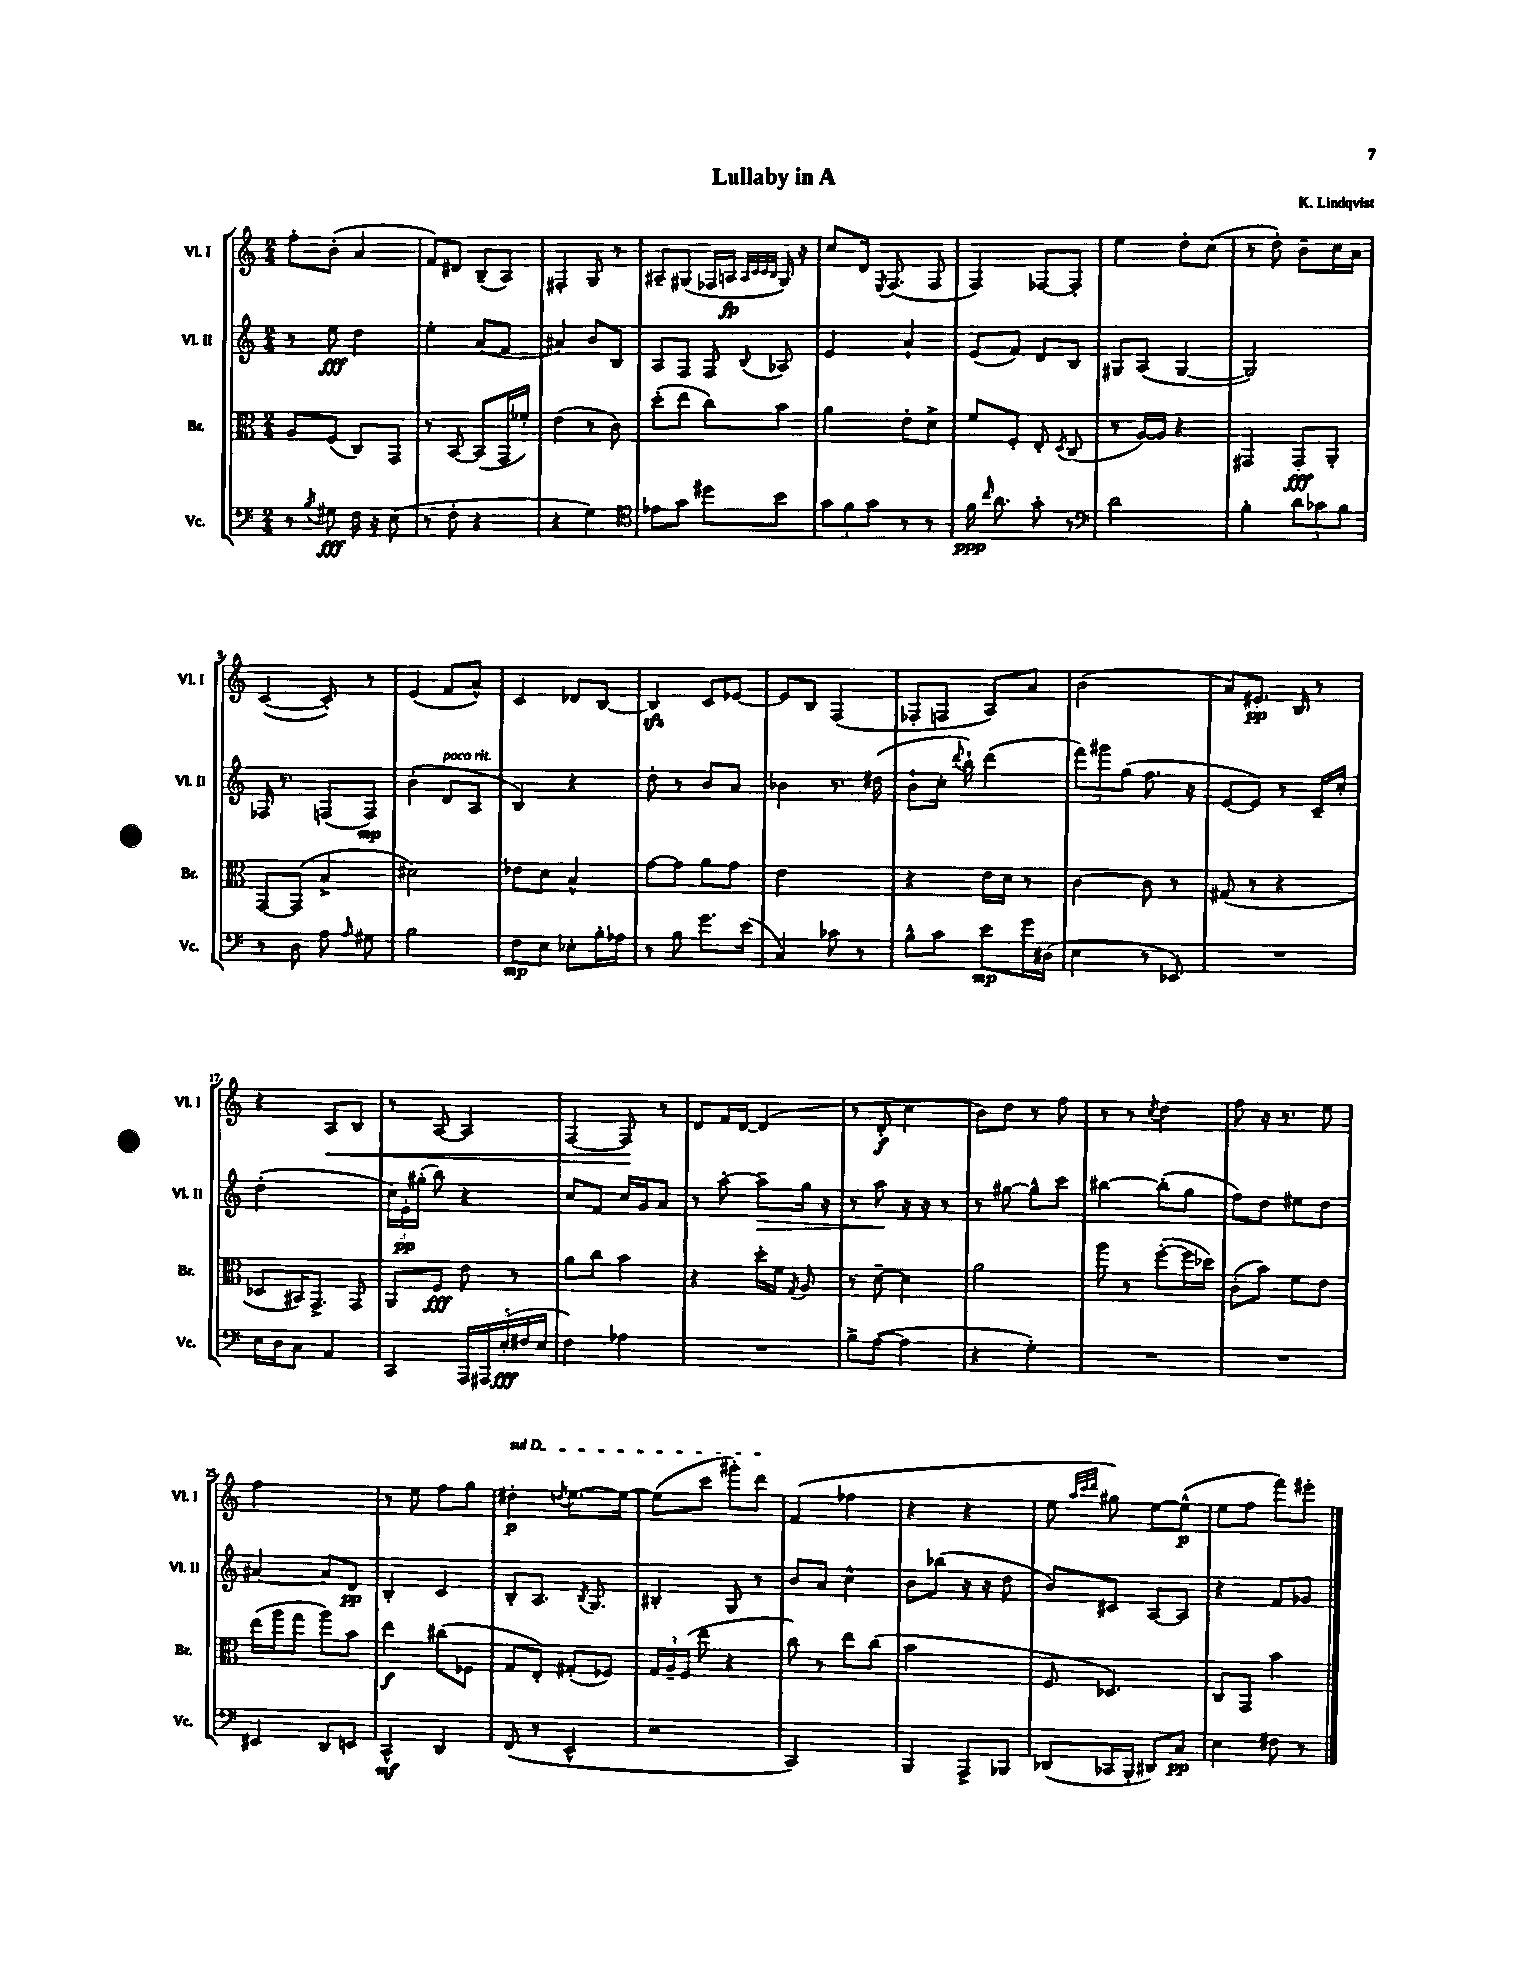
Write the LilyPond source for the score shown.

\header { title = "Lullaby in A" composer = "K. Lindqvist" }
<<
\new StaffGroup <<
\new Staff = "s0" \with { instrumentName = "Vl. I" shortInstrumentName = "Vl. I" } {
    \clef treble \key c \major \numericTimeSignature \time 2/4
    \autoBeamOff f''8[-. b'8]-.( a'4 |
    f'8[) dis'8] b8[--( a8]) |
    fis4-. g8 r8 |
    ais8[-- gis8]( fes16[ a16]\fp \grace { a32[ c'32 c'32 b32] } gis16) r16 |
    c''8[ d'16] \acciaccatura { e8 } f8.( f8 |
    f4) fes8[~ fes8]-. |
    e''4 d''8[-. c''8]( |
    r8 d''8-.) b'8[-- c''16 a'16] |
    c'4~( c'8-.) r8 |
    e'4( f'8[ a'8]-^) |
    c'4 des'8[ b8]~ |
    b4\sfz c'8[ ees'8]~ |
    ees'8[ b8] f4( |
    fes8[-. f8] a8[) a'8] |
    b'2( |
    a'8[) eis'8.]-.\pp b16 r8 |
    r4 a8[\< b8] |
    r8 a8~ a4 |
    f4~ f8\! r8 |
    d'8[ f'16 d'16]~ d'4( |
    r8 d'8-.\f c''4 |
    b'8[) d''8] r8 f''8 |
    r8 r8 \acciaccatura { c''8 } d''4 |
    f''8 r16 r8. e''8 |
    f''2 |
    r8 e''8 f''8[ g''8] |
    \once \override TextSpanner.bound-details.left.text = \markup { \italic "sul D" } dis''4-.\p\startTextSpan \acciaccatura { d''8 } e''8.[~ e''16]~ |
    e''8[( c'''8] gis'''8[-.) d'''8]\stopTextSpan |
    f'4( fes''4 |
    r4 r4 |
    e''8 \grace { a''32[ c'''32 d'''32] } gis''8) e''8[~ e''8]-^\p( |
    e''8[ f''8] f'''8[) eis'''8]-. \bar "|." |
}
\new Staff = "s1" \with { instrumentName = "Vl. II" shortInstrumentName = "Vl. II" } {
    \clef treble \key c \major \numericTimeSignature \time 2/4
    \autoBeamOff r8 e''8\fff d''4 |
    e''4-. a'8[( f'8] |
    ais'4) b'8[ b8] |
    a8[ f8] f8 \appoggiatura { b8 } aes8 |
    e'4 a'4-! |
    e'8[( f'8]) d'8[ b8] |
    gis8[ a8]( gis4~ |
    gis2) |
    fes16 r8. f8[( f8]\mp) |
    b'4-.( d'8[^\markup { \italic "poco rit." } a8] |
    b4) r4 |
    d''8-. r8 b'8[ a'8] |
    bes'4 r8. dis''16( |
    b'8[-! c''16]-. \appoggiatura { d'''8 } b''16-!) d'''4( |
    \tuplet 3/2 { f'''8[) gis'''8 g''8]( } f''8. r16 |
    e'8[~ e'8]) r8 c'16[-- c''16]-. |
    d''2-.( |
    \tuplet 3/2 { c''16[) e'16-.\pp gis''16]-.( } b''8) r4 |
    c''8[ f'8] c''16[ g'16 a'8] |
    r8 a''8~-. a''8[--\> g''16] r16 |
    r8 a''8\! r16 r16 r8 |
    r8 gis''8~ gis''8[-^ c'''8] |
    bis''4~ bis''8[-.( g''8] |
    f''8[) d''8] eis''8[ d''8] |
    ais'4~ ais'8[ d'8]\pp |
    b4-. c'4 |
    b8[-. a8.] \acciaccatura { b8 } g8. |
    bis4-. g8 r8 |
    b'8[ a'8] c''4-^ |
    b'8[ bes''8]( r16 r16 d''8 |
    b'8[) cis'8] a8[~ a8] |
    r4 f'8[ ges'8] \bar "|." |
}
\new Staff = "s2" \with { instrumentName = "Br." shortInstrumentName = "Br." } {
    \clef alto \key c \major \numericTimeSignature \time 2/4
    \autoBeamOff a8[ f8]( c8[) g,8] |
    r8 b,8~ b,8[( g,16 fes'16]-.) |
    e'4( r8 c'8) |
    d''8[-.( e''8] c''8[) b'8] |
    a'4 e'8[-. d'8]-> |
    f'8[ f8]-. e8-. \acciaccatura { d8 } c8( |
    r8 a16[~) a16] r4 |
    gis,4 gis,8[-.\fff a,8]-. |
    g,8[~ g,8]( b4-> |
    dis'2) |
    ees'8[ d'8] b4-^ |
    g'8[~ g'8] a'8[ g'8] |
    e'2 |
    r4 e'16[ d'16] r8 |
    c'4~ c'8 r8 |
    gis8( r8 r4 |
    des8[ bis,16) g,8.]-> g,8 |
    a,8[ f8]\fff e'8 r8 |
    a'8[ c''8] b'4 |
    r4 d''16[-. f'16] \acciaccatura { g8 } a8 |
    r8 d'8~-- d'4 |
    a'2 |
    a''8 r8 f''8[~-.( f''16 des''16]) |
    c'8[-.( b'8]) f'8[ e'8] |
    e''16[( a''16 g''8] a''8[) b'8] |
    e''4\f cis''8[( fes8] |
    g8[ e8]-.) gis8[-.( fes8]) |
    \tuplet 3/2 { g16[ a16-- f16]( } e''8 r4 |
    c''8) r8 e''8[ c''8]( |
    b'2 |
    f8 des4.) |
    c8[ g,8] b'4 \bar "|." |
}
\new Staff = "s3" \with { instrumentName = "Vc." shortInstrumentName = "Vc." } {
    \clef bass \key c \major \numericTimeSignature \time 2/4
    \autoBeamOff r8 \acciaccatura { b8 } gis8\fff f16 r16 e8( |
    r8 f8-. r4 |
    r4 g4) |
    \clef tenor ees'8[ g'8] dis''8[ b'8] |
    \tuplet 3/2 { g'8[ f'8 g'8] } r8 r8 |
    f'16\ppp \grace { c''16 } a'8. g'8-. r8 |
    \clef bass d'2 |
    b4-. \tuplet 3/2 { d'8[ ces'8 b8] } |
    r8 d8 a8 \grace { a16 } gis8 |
    b2 |
    f8[\mp e8] ees8[-. b16-. aes16] |
    r8 b8 g'8.[ e'16]( |
    c4) ces'8 r8 |
    b8[-^ c'8] e'8[\mp g'16 dis16]( |
    e4 r8 ees,8) |
    R2 |
    e16[ d16 c8] a,4 |
    c,4 \tuplet 5/4 { a,,16[ ais,,16 e16-.\fff( fis16 e16] } |
    f4) aes4 |
    R2 |
    b8[-> a8]~( a4 |
    r4 g4-.) |
    R2 |
    R2 |
    eis,4 d,8[ e,8] |
    c,4-^\mf d,4 |
    f,8( r8 e,4-^ |
    r2 |
    c,2) |
    b,,4 a,,8[-> bes,,8] |
    des,8[( ces,16 b,,16]-. dis,8[) c8]\pp |
    e4 fis8 r8 \bar "|." |
}
>>
>>
